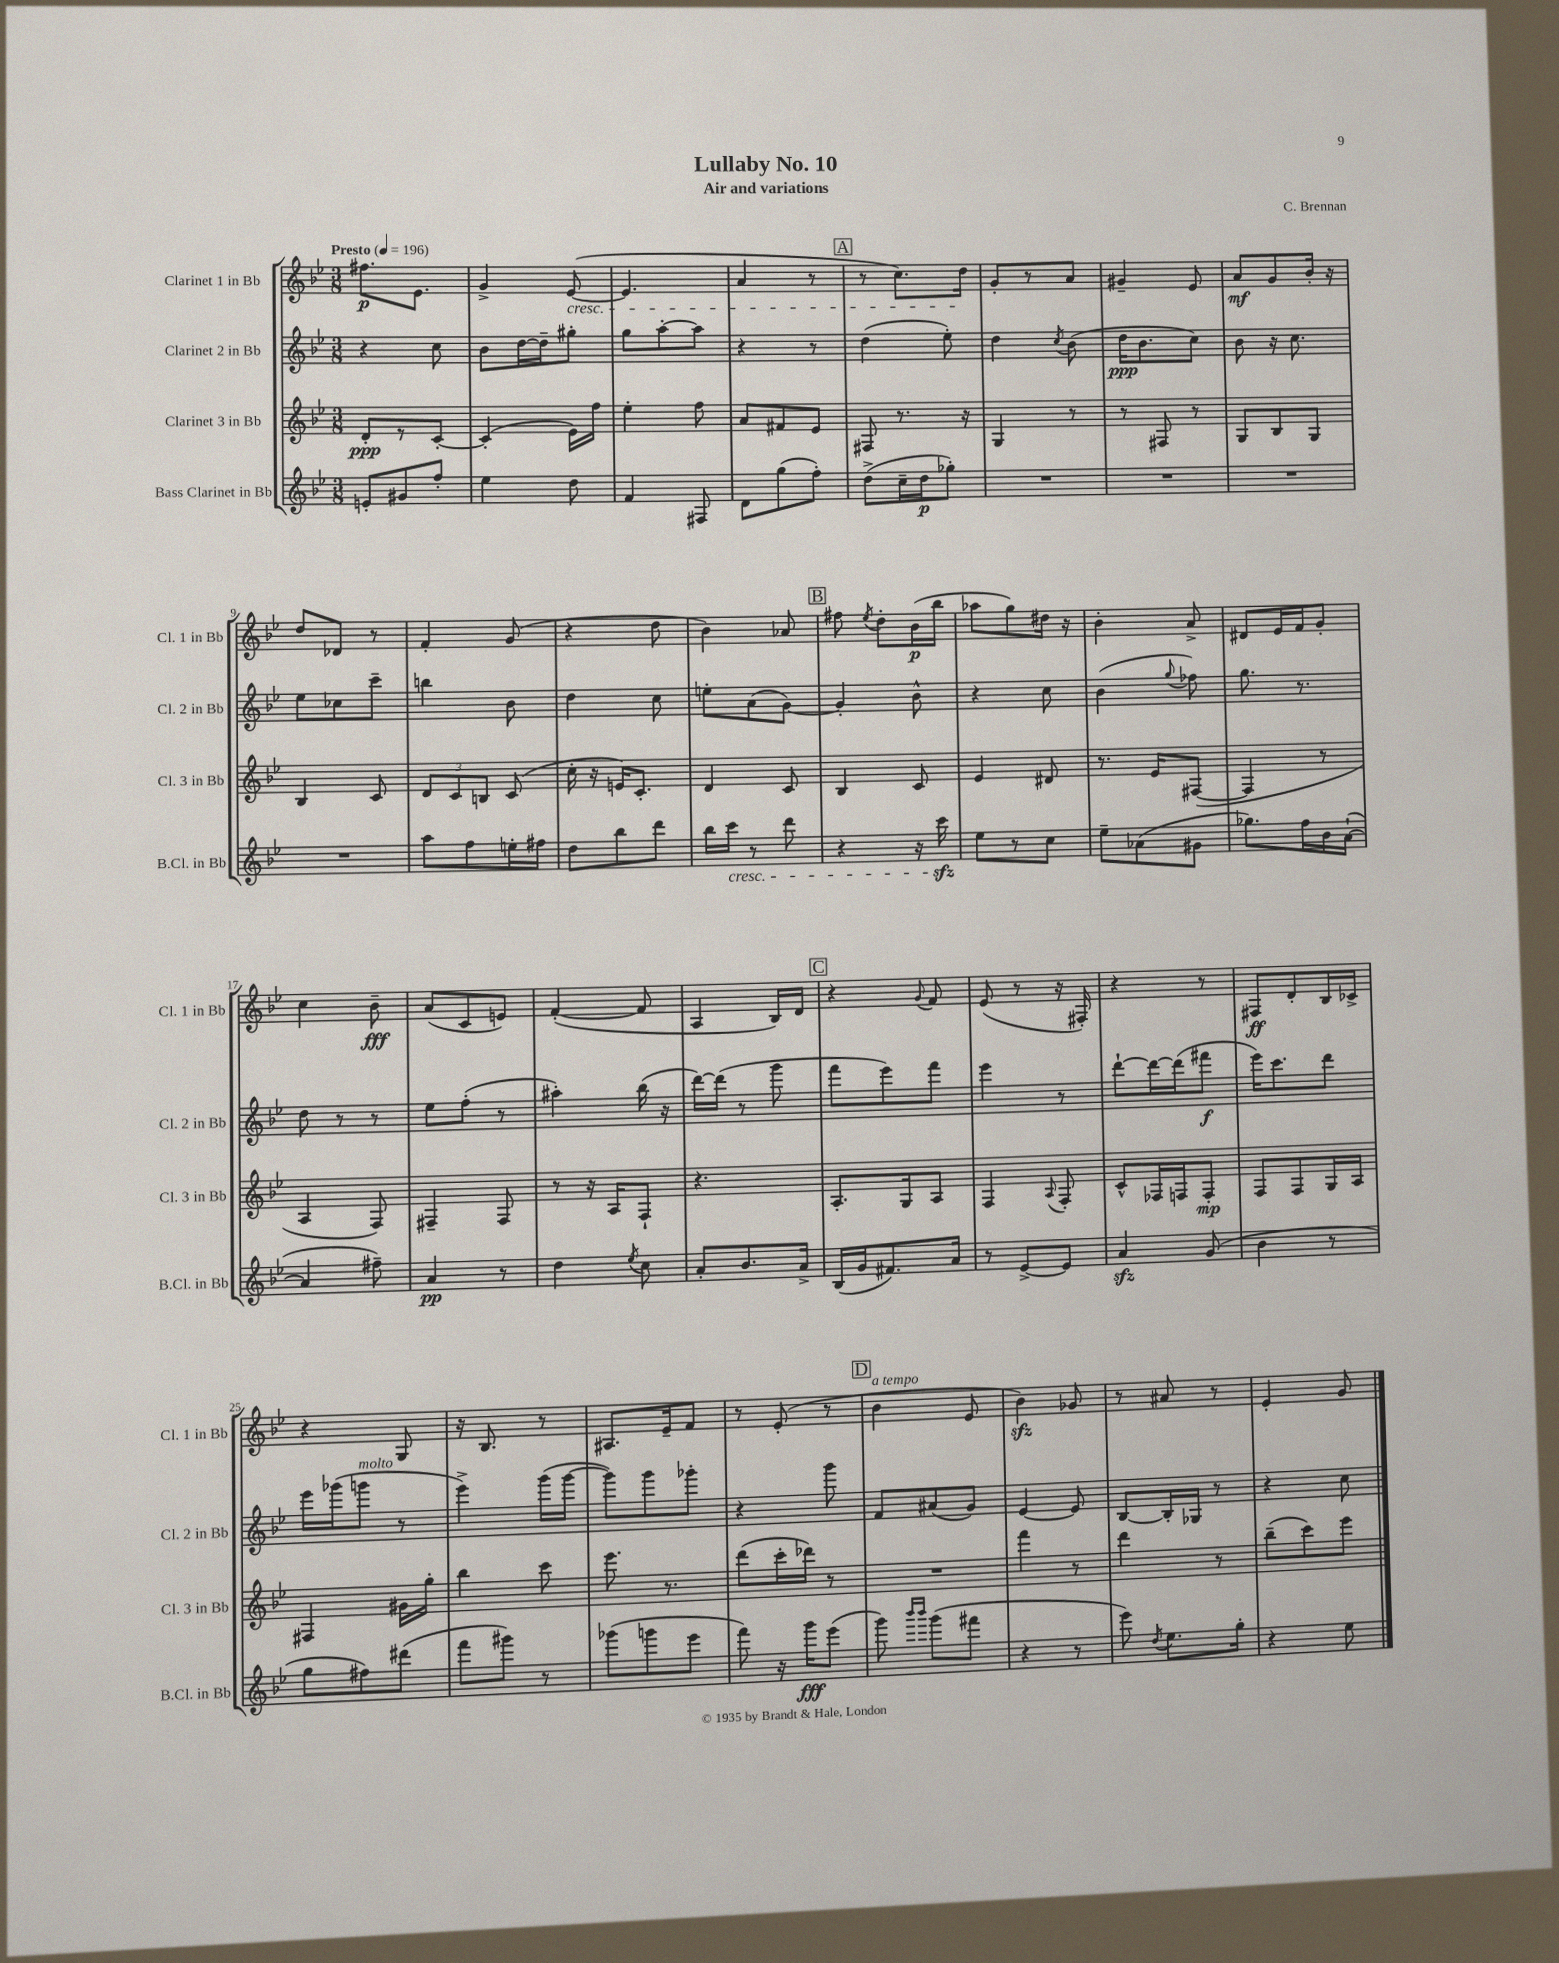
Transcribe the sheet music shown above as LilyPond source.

\header { title = "Lullaby No. 10" composer = "C. Brennan" subtitle = "Air and variations" }
<<
\new StaffGroup <<
\new Staff = "s0" \with { instrumentName = "Clarinet 1 in Bb" shortInstrumentName = "Cl. 1 in Bb" } {
    \clef treble \key bes \major \numericTimeSignature \time 3/8 \tempo "Presto" 4 = 196
    \autoBeamOff fis''8.[\p ees'8.] |
    g'4-> ees'8~\cresc( |
    ees'4. |
    a'4 r8 |
    \mark \markup { \box "A" } r8 c''8.[) d''16]\! |
    g'8[-. r8 a'8] |
    gis'4-- ees'8 |
    a'8[\mf g'8 bes'16]-. r16 |
    d''8[ des'8] r8 |
    f'4-. g'8( |
    r4 d''8 |
    bes'4) aes'8 |
    \mark \markup { \box "B" } fis''8 \acciaccatura { ees''8 } d''8[-. bes'16\p( bes''16] |
    aes''8[ g''8) dis''16] r16 |
    bes'4-. a'8-> |
    dis'8[ ees'16 f'16 g'8]-. |
    c''4 bes'8--\fff |
    a'8[( c'8 e'8]) |
    f'4~-.( f'8 |
    a4 bes16[) d'16] |
    \mark \markup { \box "C" } r4 \appoggiatura { g'8 } f'8 |
    ees'8( r8 r16 fis16-.) |
    r4 r8 |
    fis8[\ff d'8-. bes16 ces'16]-> |
    r4 g8 |
    r16 bes8. r8 |
    ais8.[ ees'16-- f'8] |
    r8 ees'8-.( r8 |
    \mark \markup { \box "D" } bes'4^\markup { \italic "a tempo" } ees'8 |
    bes'4\sfz) ges'8 |
    r8 ais'8 r8 |
    ees'4-. g'8 \bar "|." |
}
\new Staff = "s1" \with { instrumentName = "Clarinet 2 in Bb" shortInstrumentName = "Cl. 2 in Bb" } {
    \clef treble \key bes \major \numericTimeSignature \time 3/8
    \autoBeamOff r4 c''8 |
    bes'8[ d''16~ d''16-- gis''8]-. |
    g''8[ a''8~-. a''8] |
    r4 r8 |
    \mark \markup { \box "A" } d''4( ees''8-.) |
    d''4 \acciaccatura { c''8 } bes'8( |
    d''16[\ppp bes'8. c''8]) |
    bes'8 r16 c''8. |
    ees''8[ ces''8 c'''8]-- |
    b''4 bes'8 |
    d''4 c''8 |
    e''8[-. a'8( g'8]~) |
    \mark \markup { \box "B" } g'4-. bes'8-^ |
    r4 c''8 |
    bes'4( \appoggiatura { g''8 } fes''8) |
    g''8. r8. |
    d''8 r8 r8 |
    ees''8[ f''8]-.( r8 |
    ais''4-.) bes''16( r16 |
    d'''16[~) d'''16]( r8 g'''8 |
    \mark \markup { \box "C" } f'''8[ ees'''8) f'''8] |
    ees'''4 r8 |
    d'''8[~-! d'''16~ d'''16( fis'''8]\f |
    ees'''16[) c'''8. d'''8] |
    ees'''16[ ges'''16( g'''8]^\markup { \italic "molto" } r8 |
    ees'''4->) g'''16[( g'''16]~ |
    g'''8[) g'''8 ges'''8]-. |
    r4 g'''8 |
    \mark \markup { \box "D" } f'8[ ais'8( g'8]) |
    ees'4~ ees'8 |
    bes8[~ bes16-. ges16] r8 |
    r4 c''8 \bar "|." |
}
\new Staff = "s2" \with { instrumentName = "Clarinet 3 in Bb" shortInstrumentName = "Cl. 3 in Bb" } {
    \clef treble \key bes \major \numericTimeSignature \time 3/8
    \autoBeamOff d'8[-.\ppp r8 c'8]~-. |
    c'4-.( ees'16[) f''16] |
    ees''4-. f''8 |
    a'8[ fis'8 ees'8] |
    \mark \markup { \box "A" } fis8 r8. r16 |
    g4 r8 |
    r8 fis8 r8 |
    g8[ bes8 g8] |
    bes4 c'8 |
    \tuplet 3/2 { d'8[ c'8 b8] } c'8( |
    c''16-. r16 e'16[) c'8.]-. |
    d'4 c'8 |
    \mark \markup { \box "B" } bes4 c'8 |
    ees'4 dis'8 |
    r8. ees'16[ fis8]~( |
    fis4 r8 |
    a4 f8) |
    fis4-- fis8 |
    r8 r16 a16[ f8]-! |
    r4. |
    \mark \markup { \box "C" } a8.[-. g16 a8] |
    f4 \appoggiatura { a8 } f8-. |
    c'8[-^ fes16 f16 f8]-.\mp |
    f8[ f8 g16 a16] |
    fis4 gis'16[ g''16]-. |
    bes''4 c'''8 |
    ees'''8. r8. |
    d'''8[( c'''16-. des'''16]) r8 |
    \mark \markup { \box "D" } R4. |
    f'''4 r8 |
    d'''4 r8 |
    bes''8[--( c'''8) ees'''8] \bar "|." |
}
\new Staff = "s3" \with { instrumentName = "Bass Clarinet in Bb" shortInstrumentName = "B.Cl. in Bb" } {
    \clef treble \key bes \major \numericTimeSignature \time 3/8
    \autoBeamOff e'8[-. gis'8 f''8]-. |
    ees''4 d''8 |
    f'4 fis8 |
    d'8[ g''8( f''8]-.) |
    \mark \markup { \box "A" } d''8[->( c''16-- d''16\p ges''8]-.) |
    R4. |
    R4. |
    R4. |
    R4. |
    a''8[ f''8 e''16-. fis''16] |
    d''8[ bes''8 d'''8] |
    bes''16[ c'''16]\cresc r8 d'''8 |
    \mark \markup { \box "B" } r4 r16 c'''16\sfz\! |
    ees''8[ r8 c''8] |
    ees''8[-- aes'8( gis'8] |
    ges''8.[) f''16 bes'16 a'16]~-!( |
    a'4 fis''8--) |
    a'4\pp r8 |
    d''4 \acciaccatura { ees''8 } c''8 |
    a'8[-. bes'8. a'16]-> |
    \mark \markup { \box "C" } bes16[( g'16 fis'8.) a'16] |
    r8 ees'8[~-> ees'8] |
    a'4\sfz g'8( |
    bes'4 r8 |
    g''8[ fis''8) dis'''8]( |
    f'''8[ gis'''8]) r8 |
    ges'''8[( g'''8 ees'''8] |
    f'''8) r16 g'''16[\fff ees'''8]( |
    \mark \markup { \box "D" } g'''8) \grace { bes'''16[ bes'''16] } g'''8[( fis'''8] |
    r4 r8 |
    ees'''8) \acciaccatura { d''8 } ees''8.[ g''16]-. |
    r4 ees''8 \bar "|." |
}
>>
>>
